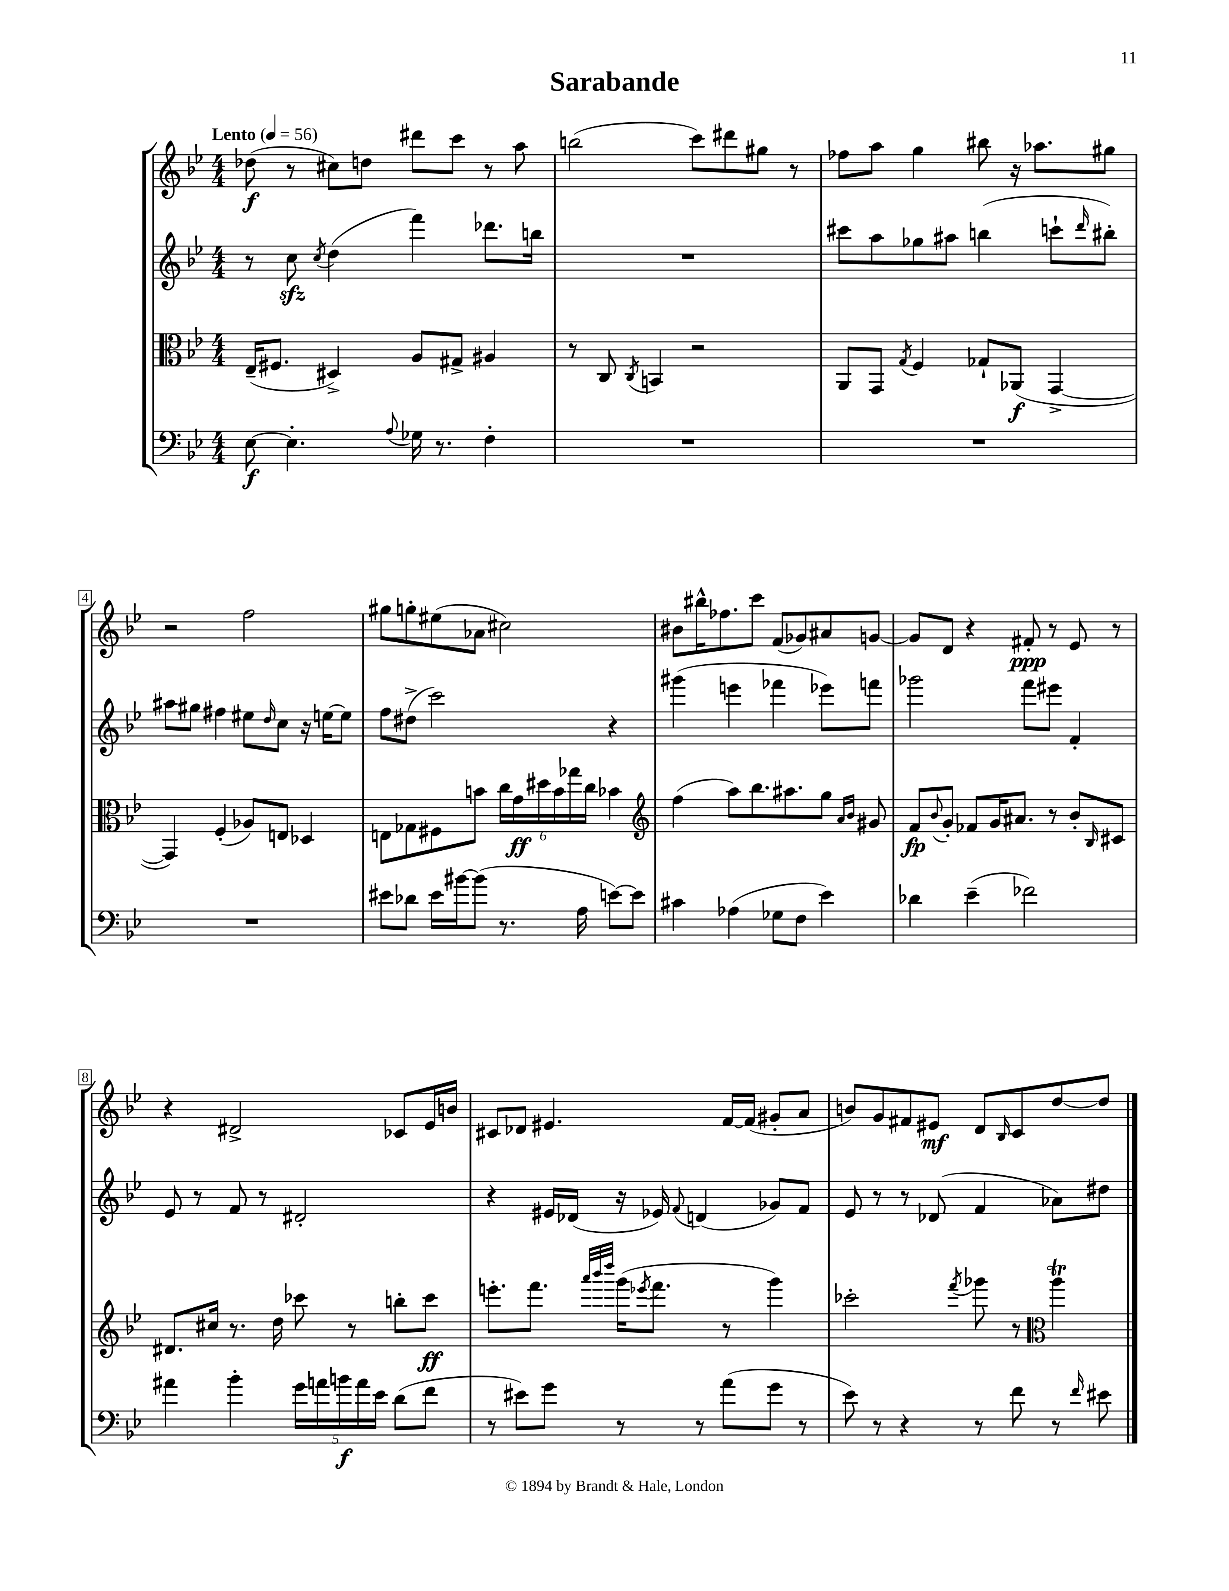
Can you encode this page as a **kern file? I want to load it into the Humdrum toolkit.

**kern	**kern	**kern	**kern
*staff4	*staff3	*staff2	*staff1
*clefF4	*clefC3	*clefG2	*clefG2
*k[b-e-]	*k[b-e-]	*k[b-e-]	*k[b-e-]
*M4/4	*M4/4	*M4/4	*M4/4
*MM56	*MM56	*MM56	*MM56
[8E-\	(16E-~/LK	8r	(8dd-\
.	8.F#/J	.	.
4.E-'\]	.	8cc\	8r
.	.	8qcc/	.
.	4D#^/)	(4dd\	8cc#\L)
.	.	.	8dd\J
8qqA/	.	.	.
16G-\	8A/L	4fff\)	8ddd#\L
8.r	.	.	.
.	8G#^/J	.	8ccc\J
4F'\	4A#/	8.ddd-\L	8r
.	.	.	8aa\
.	.	16bb\Jk	.
=	=	=	=
1r	8r	1r	(2bb\
.	8C/	.	.
.	8qC/	.	.
.	4BB/	.	.
.	2r	.	8ccc\L)
.	.	.	8ddd#\
.	.	.	8gg#\J
.	.	.	8r
=	=	=	=
1r	8AA/L	8ccc#\L	8ff-\L
.	8GG/J	8aa\	8aa\J
.	8qG/	.	.
.	4F/	8gg-\	4gg\
.	.	8aa#\J	.
.	8G-`/L	(4bb\	8bb#\
.	(8AA-/J	.	16r
.	.	.	8.aa-\L
.	[4GG^/	8ccc`\L	.
.	.	16qqddd/	.
.	.	8bb#'\J)	8gg#\J
=	=	=	=
1r	4GG/])	8aa#\L	2r
.	.	8gg#\J	.
.	(4F'/	4ff#\	.
.	8A-/L)	8ee#\L	2ff\
.	.	16qqdd/	.
.	8E/J	8cc\J	.
.	4D-/	16r	.
.	.	[16ee\LK	.
.	.	8ee\]J	.
=	=	=	=
8e#\L	8E\L	8ff\L	8gg#\L
8d-\J	8G-\	(8dd#^\J	8gg'\
16e#\LL	8F#\	2ccc\)	(8ee#\
[16b#\J	.	.	.
(8b#\]J	8b\J	.	8a-\J
8.r	24cc\LL	.	2cc#\)
.	24g\	.	.
.	24dd#\	.	.
.	24b\	.	.
.	24gg-\	.	.
16A\	.	.	.
.	24cc\JJ	.	.
[8e\L)	4b-\	4r	.
8e\]J	.	.	.
=	=	=	=
*	*clefG2	*	*
4c#\	(4ff\	(4ggg#\	8b#\L
.	.	.	16bb#^^\K
.	.	.	8.ff-\
(4A-\	8aa\L)	4eee\	.
.	8.bb-\	.	8ccc\J
8G-\L	.	4fff-\	(8f/L
.	8.aa#\	.	.
8F\J	.	.	8g-/)
4e-\)	8gg\J	8eee-\L)	8a#/
.	16qqa/LL	.	.
.	16qqb-/JJ	.	.
.	8g#/	8fff\J	[8g/J
=	=	=	=
4d-\	8f/L	2ggg-\	8g/]L
.	8qqb-/	.	.
.	8g'/J	.	8d/J
(4e-~\	8f-/L	.	4r
.	16g/K	.	.
.	8.a#/J	.	.
2f-\)	.	8fff\L	8f#'/
.	8r	8eee#\J	8r
.	8b-'/L	4f'/	8e-/
.	16qqB-/	.	.
.	8c#/J	.	8r
=	=	=	=
4a#\	8.d#/L	8e-/	4r
.	.	8r	.
.	16cc#/Jk	.	.
4b-'\	8.r	8f/	2d#^/
.	.	8r	.
.	16dd\	.	.
20g\LL	8ccc-\	2d#'/	.
20a\	.	.	.
20b\	.	.	.
.	8r	.	.
20a\	.	.	.
20e-\JJ	.	.	.
(8d\L	8bb'\L	.	8c-/L
8f\J	8ccc-\J	.	16e-/L
.	.	.	16b/JJ
=	=	=	=
8r	8.eee'\L	4r	8c#/L
8e#\L)	.	.	8d-/J
.	8.fff\J	.	.
8g\J	.	16e#/LL	4.e#/
.	.	(16d-/JJ	.
.	32qqaaa/LLL	.	.
.	32qqbbb-/	.	.
.	32qqdddd/JJJ	.	.
8r	(16ggg\LK	16r	.
.	8qeee-/	.	.
.	8.fff\J	16e-/)	.
.	.	8qqf/	.
8r	.	(4d/	.
(8a\L	8r	.	[16f/LL
.	.	.	(16f/]JJ
8g\J	4ggg\)	8g-/L)	8g#'/L
8r	.	8f/J	8a/J
=	=	=	=
8e-\)	2ccc-'\	8e-/	8b/L)
8r	.	8r	8g/
4r	.	8r	8f#/
.	.	(8d-/	8e#/J
.	8qfff/	.	.
8r	8ggg-\	4f/	8d/L
.	.	.	16qqB-/
8f\	8r	.	8c/
*	*clefC3	*	*
8r	4aa\	8a-\L)	[8dd/
16qqf/	.	.	.
8e#\	.	8dd#\J	8dd/]J
==	==	==	==
*-	*-	*-	*-
